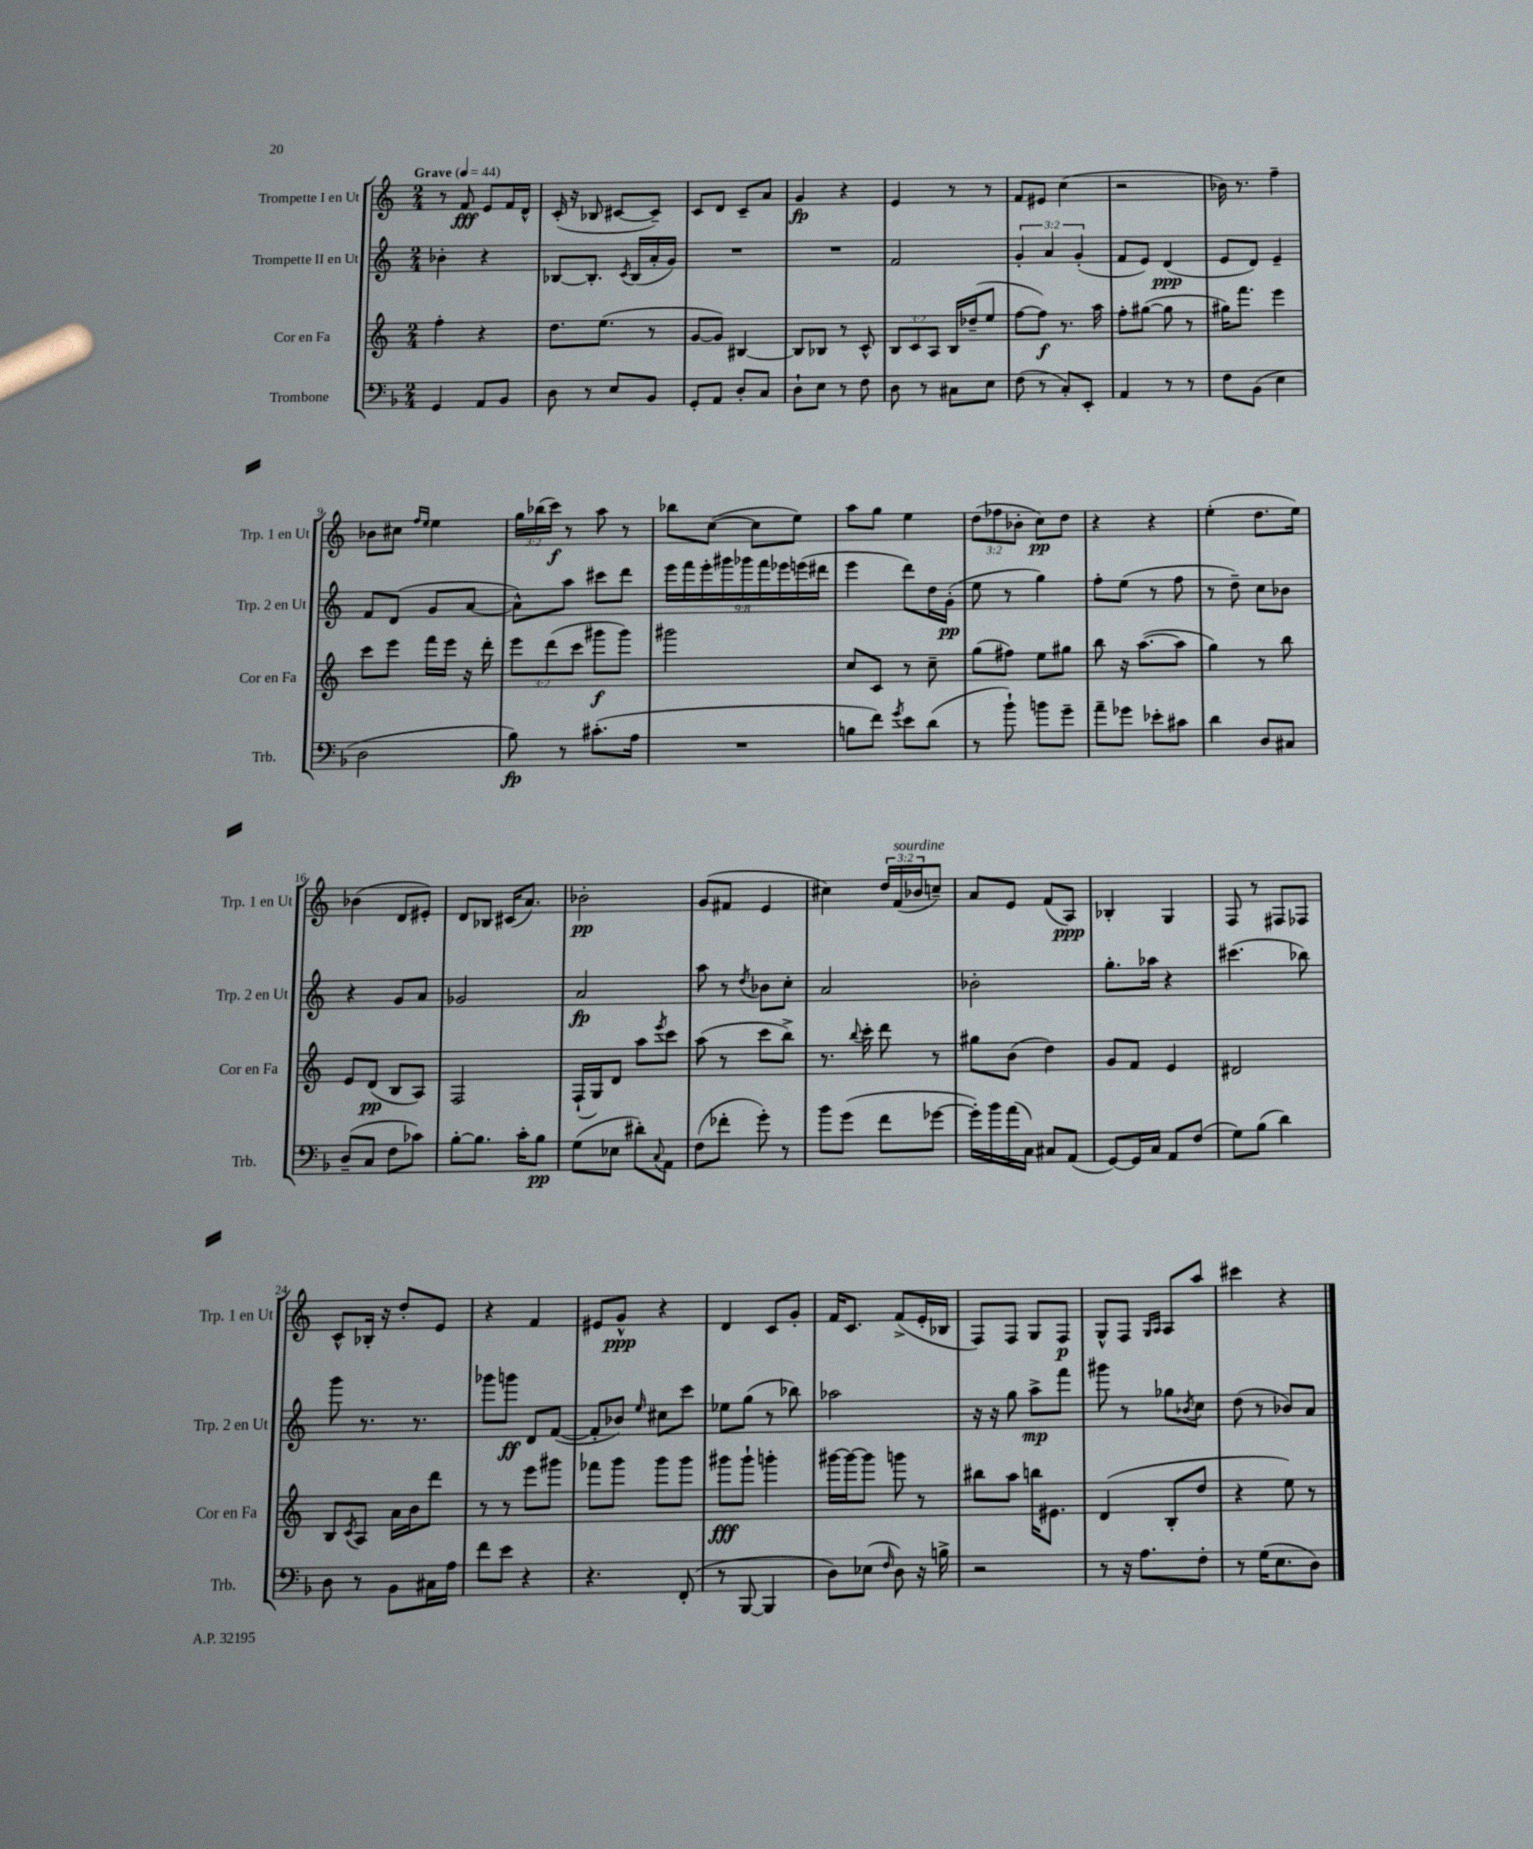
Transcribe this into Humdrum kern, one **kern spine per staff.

**kern	**dynam	**kern	**dynam	**kern	**dynam	**kern	**dynam
*part4	*part4	*part3	*part3	*part2	*part2	*part1	*part1
*staff4	*staff4	*staff3	*staff3	*staff2	*staff2	*staff1	*staff1
*I"Trombone	*	*I"Cor en Fa	*	*I"Trompette II en Ut	*	*I"Trompette I en Ut	*
*I'Trb.	*	*I'Cor en Fa	*	*I'Trp. 2 en Ut	*	*I'Trp. 1 en Ut	*
*clefF4	*	*clefG2	*	*clefG2	*	*clefG2	*
*k[b-]	*	*k[]	*	*k[]	*	*k[]	*
*M2/4	*	*M2/4	*	*M2/4	*	*M2/4	*
*MM44	*	*MM44	*	*MM44	*	*MM44	*
=1	=1	=1	=1	=1	=1	=1	=1
!	!	!	!	!	!	!LO:TX:a:B:t=Grave	!
4GG/	.	4ff'\	.	4b-X'\	.	8r	.
.	.	.	.	.	.	8f/	fff
8AA/L	.	4r	.	4r	.	8e/L	.
8BB-/J	.	.	.	.	.	16f/L	.
.	.	.	.	.	.	16d^^/JJ	.
=2	=2	=2	=2	=2	=2	=2	=2
8D\	.	8.dd\L	.	[8B-X/L	.	(16c'/	.
.	.	.	.	.	.	16r	.
8r	.	.	.	8.B-'/J]	.	8B-X/	.
.	.	(8.ee\J	.	.	.	.	.
8E/L	.	.	.	.	.	[8c#X/L	.
.	.	.	.	8qc/	.	.	.
.	.	.	.	(16B-/LL	.	.	.
8BB-/J	.	8r	.	16a'/	.	8c#~/J])	.
.	.	.	.	16g/JJ)	.	.	.
=3	=3	=3	=3	=3	=3	=3	=3
8GG'/L	.	[8g/L	.	2r	.	8c/L	.
8AA/J	.	8g/J])	.	.	.	8d/J	.
8D'/L	.	[4B#X/	.	.	.	8c~/L	.
8C/J	.	.	.	.	.	8a/J	.
=4	=4	=4	=4	=4	=4	=4	=4
8D`\L	.	8B#/L]	.	2r	.	4g/	fp
8E\J	.	8B-X/J	.	.	.	.	.
8r	.	8r	.	.	.	4r	.
8F\	.	8c^^/	.	.	.	.	.
=5	=5	=5	=5	=5	=5	=5	=5
8D\	.	12B/L	.	2f/	.	4e/	.
.	.	12c/	.	.	.	.	.
8r	.	.	.	.	.	.	.
.	.	12A/J	.	.	.	.	.
8C#X\L	.	16B/LL	.	.	.	8r	.
.	.	(16dd-X~/J	.	.	.	.	.
8E\J	.	8ee/J	.	.	.	8r	.
=6	=6	=6	=6	=6	=6	=6	=6
(8F\	.	[8ff\L	.	6g'/	.	8f/L	.
8r	.	8ff\J])	f	.	.	8e#X/J	.
.	.	.	.	6a/	.	.	.
8C'/L)	.	8.r	.	.	.	(4cc\	.
.	.	.	.	(6g'/	.	.	.
8EE'/J	.	.	.	.	.	.	.
.	.	16aa\	.	.	.	.	.
=7	=7	=7	=7	=7	=7	=7	=7
4AA/	.	8ff'\L	.	8f/L	.	2r	.
.	.	([8gg#X\J	.	8e/J)	.	.	.
8r	.	8gg#\]	.	(4d/	ppp	.	.
8r	.	8r	.	.	.	.	.
=8	=8	=8	=8	=8	=8	=8	=8
8F\L	.	16gg#X\KL)	.	8e/L	.	16b-X\)	.
.	.	8.fff\J	.	.	.	8.r	.
(8BB-\J	.	.	.	8d/J)	.	.	.
4E\	.	4eee\	.	4e~/	.	4ff~\	.
!!LO:LB:g=z
=9	=9	=9	=9	=9	=9	=9	=9
2D\	.	8ccc\L	.	8f/L	.	8b-X\L	.
.	.	8eee\J	.	(8d/J	.	8cc#X\J	.
.	.	.	.	.	.	16qqff/LL	.
.	.	.	.	.	.	16qqee/JJ	.
.	.	16fff\LL	.	8g/L	.	4ee\	.
.	.	16eee\JJ	.	.	.	.	.
.	.	16r	.	[8a/J	.	.	.
.	.	16ddd'\	.	.	.	.	.
=10	=10	=10	=10	=10	=10	=10	=10
8B-\)	fp	12eee\L	.	8a^^\L])	.	24gg\LL	.
.	.	.	.	.	.	(24bb-X\	.
.	.	(12ddd\	.	.	.	24ccc\JJ)	f
8r	.	.	.	8aa\J	.	8r	.
.	.	12ccc\J	.	.	.	.	.
(8.c#X'\L	.	8ggg#X\L	f	8ccc#X\L	.	8aa\	.
.	.	8ggg#\J)	.	8ddd\J	.	8r	.
16A\Jk	.	.	.	.	.	.	.
=11	=11	=11	=11	=11	=11	=11	=11
2r	.	2ggg#X\	.	18eee\LL	.	8bb-X\L	.
.	.	.	.	18fff\	.	.	.
.	.	.	.	18eee'\	.	.	.
.	.	.	.	.	.	([8cc\J	.
.	.	.	.	18ggg#X\	.	.	.
.	.	.	.	18ggg-X\	.	.	.
.	.	.	.	.	.	8cc\L]	.
.	.	.	.	18fff\	.	.	.
.	.	.	.	18eee-X\	.	.	.
.	.	.	.	.	.	8ee\J)	.
.	.	.	.	(18eeen\	.	.	.
.	.	.	.	18ddd#X\JJ	.	.	.
=12	=12	=12	=12	=12	=12	=12	=12
8Bn\L	.	8cc/L	.	4eee\	.	8aa\L	.
8f\J)	.	8c/J	.	.	.	8gg\J	.
8qg/	.	.	.	.	.	.	.
8e\L	.	8r	.	8ddd\L)	.	4ee\	.
(8d\J	.	8cc~\	.	16dd\L	.	.	.
.	.	.	.	(16g'\JJ	pp	.	.
=13	=13	=13	=13	=13	=13	=13	=13
8r	.	(8gg\L	.	8ee\	.	(12dd\L	.
.	.	.	.	.	.	12ff-X\	.
8b-`\)	.	8ff#X\J)	.	8r	.	.	.
.	.	.	.	.	.	12b-X'\J	.
8bn\L	.	8ee\L	.	4gg\)	.	8cc\L)	pp
8g~\J	.	8gg#X\J	.	.	.	8dd\J	.
=14	=14	=14	=14	=14	=14	=14	=14
8a~\L	.	8bb\	.	8ff'\L	.	4r	.
8g-X\J	.	16r	.	(8ee\J	.	.	.
.	.	([8.aa\L	.	.	.	.	.
8e-X'\L	.	.	.	8r	.	4r	.
8c#X\J	.	8aa\J]	.	8ff\	.	.	.
=15	=15	=15	=15	=15	=15	=15	=15
4d\	.	4gg\)	.	8r	.	(4ee'\	.
.	.	.	.	8dd~\)	.	.	.
8D/L	.	8r	.	8cc\L	.	8.dd\L	.
8C#X/J	.	8bb\	.	8b-X\J	.	.	.
.	.	.	.	.	.	16ee\Jk)	.
!!LO:LB:g=z
=16	=16	=16	=16	=16	=16	=16	=16
(8D~/L	.	8e/L	.	4r	.	(4b-X\	.
8C/J	.	(8d/J	pp	.	.	.	.
8F\L	.	8B/L	.	8g/L	.	8d/L	.
8c-X\J)	.	8A/J)	.	8a/J	.	8e#X'/J)	.
=17	=17	=17	=17	=17	=17	=17	=17
[8B-'\L	.	2F/	.	2g-X/	.	8d/L	.
8.B-\J]	.	.	.	.	.	8B-X/J	.
.	.	.	.	.	.	(16c#X/KL	.
16c'\KL	.	.	.	.	.	8.a/J)	.
8B-\J	pp	.	.	.	.	.	.
=18	=18	=18	=18	=18	=18	=18	=18
(8G\L	.	(16F`/LL	.	2a/	fp	2b-X'\	pp
.	.	16G/J)	.	.	.	.	.
8E-X\J	.	8d/J	.	.	.	.	.
8d#X'\L)	.	8aa\L	.	.	.	.	.
8qqC/	.	8qeee/	.	.	.	.	.
8AA\J	.	8ccc\J	.	.	.	.	.
=19	=19	=19	=19	=19	=19	=19	=19
(8F\L	.	(8aa\	.	8aa\	.	(8g/L	.
8f-X'\J	.	8r	.	8r	.	8f#X/J	.
.	.	.	.	8qdd/	.	.	.
8g'\)	.	8ccc\L	.	8b-X\L	.	4e/	.
8r	.	8bb^\J)	.	8cc'\J	.	.	.
=20	=20	=20	=20	=20	=20	=20	=20
8b-\L	.	8.r	.	2a/	.	4cc#X\)	.
(8g\J	.	.	.	.	.	.	.
.	.	8qqbb/	.	.	.	.	.
.	.	16ccc'\	.	.	.	.	.
8f\L	.	8ddd\	.	.	.	24dd/LL	.
!	!	!	!	!	!	!LO:TX:a:i:t=sourdine	!
.	.	.	.	.	.	(24f/	.
.	.	.	.	.	.	24b-X/J	.
[8g-X\J	.	8r	.	.	.	8ccn~/J)	.
=21	=21	=21	=21	=21	=21	=21	=21
16g-'\LL])	.	8gg#X\L	.	2b-X'\	.	8a/L	.
16b-\	.	.	.	.	.	.	.
(16a\	.	(8b\J	.	.	.	8e/J	.
16C\JJ)	.	.	.	.	.	.	.
8C#X/L	.	4dd\)	.	.	.	(8f/L	.
(8AA/J	.	.	.	.	.	8A/J)	ppp
=22	=22	=22	=22	=22	=22	=22	=22
[8GG/L)	.	8g/L	.	8.gg'\L	.	4B-X'/	.
16GG/L]	.	8f/J	.	.	.	.	.
16C/JJ	.	.	.	16aa-X\Jk	.	.	.
8AA/L	.	4e/	.	4r	.	4G/	.
(8F/J	.	.	.	.	.	.	.
=23	=23	=23	=23	=23	=23	=23	=23
8G\L)	.	2d#X/	.	(4.ccc#X\	.	8F/	.
(8B-\J	.	.	.	.	.	8r	.
4d\)	.	.	.	.	.	8F#X/L	.
.	.	.	.	8bb-X\)	.	8F-X/J	.
!!LO:LB:g=z
=24	=24	=24	=24	=24	=24	=24	=24
8D\	.	8B/L	.	8ggg\	.	8c^^/L	.
.	.	8qc/	.	.	.	.	.
8r	.	8A/J	.	8.r	.	16B-X'/Jk	.
.	.	.	.	.	.	16r	.
8BB-\L	.	16a\LL	.	.	.	8dd'/L	.
.	.	16b\J	.	8.r	.	.	.
16C#X\L	.	8ddd\J	.	.	.	8e/J	.
16A\JJ	.	.	.	.	.	.	.
=25	=25	=25	=25	=25	=25	=25	=25
8f\L	.	8r	.	8ggg-X\L	.	4r	.
8e\J	.	8r	.	8gggn\J	ff	.	.
4r	.	8eee\L	.	8d/L	.	4f/	.
.	.	8ggg#X\J	.	([8f/J	.	.	.
=26	=26	=26	=26	=26	=26	=26	=26
4.r	.	8fff-X\L	.	8f'/L]	.	8e#X/L	.
.	.	8ggg\J	.	8b-X/J)	.	8g^^/J	ppp
.	.	.	.	16qqee/	.	.	.
.	.	8ggg\L	.	8cc#X\L	.	4r	.
(8FF'/	.	8ggg\J	.	8ccc\J	.	.	.
=27	=27	=27	=27	=27	=27	=27	=27
8r	.	8ggg#X\L	fff	8ee-X\L	.	4d/	.
[8BBB-/	.	8ggg#`\J	.	(8gg\J	.	.	.
4BBB-/]	.	4gggn'\	.	8r	.	8c/L	.
.	.	.	.	8bb-X\)	.	8g'/J	.
=28	=28	=28	=28	=28	=28	=28	=28
8D\L)	.	[16ggg#X\LL	.	2aa-X\	.	16f/KL	.
.	.	16ggg#\J_	.	.	.	8.c/J	.
(8E-X\J	.	8ggg#\J]	.	.	.	.	.
16qqF/	.	.	.	.	.	.	.
8D\)	.	8gggn\	.	.	.	(8f^/L	.
16r	.	8r	.	.	.	16e'/L	.
16Bn^\	.	.	.	.	.	16B-X/JJ	.
=29	=29	=29	=29	=29	=29	=29	=29
2r	.	8bb#X\L	.	16r	.	8F/L)	.
.	.	.	.	16r	.	.	.
.	.	8aa\J	.	8gg\	.	8F/J	.
.	.	16bbn\KL	.	8aa^\L	mp	8G/L	.
.	.	8.e#X\J	.	.	.	.	.
.	.	.	.	8fff\J	.	8F/J	p
=30	=30	=30	=30	=30	=30	=30	=30
8r	.	(4d/	.	8ggg#X\	.	8G^^/L	.
16r	.	.	.	8r	.	8F/J	.
8.A\L	.	.	.	.	.	.	.
.	.	.	.	.	.	16qqG/LL	.
.	.	.	.	.	.	16qqA/JJ	.
.	.	8B'/L	.	8gg-X\L	.	8A/L	.
.	.	.	.	8qb-X/	.	.	.
8F'\J	.	8dd/J	.	8cc\J	.	8aa/J	.
=31	=31	=31	=31	=31	=31	=31	=31
8r	.	4r	.	(8dd\	.	4ccc#X\	.
(16G\KL	.	.	.	8r	.	.	.
8.E\	.	.	.	.	.	.	.
.	.	8ee\)	.	8b-X/L)	.	4r	.
8D\J)	.	8r	.	8a/J	.	.	.
==	==	==	==	==	==	==	==
*-	*-	*-	*-	*-	*-	*-	*-
